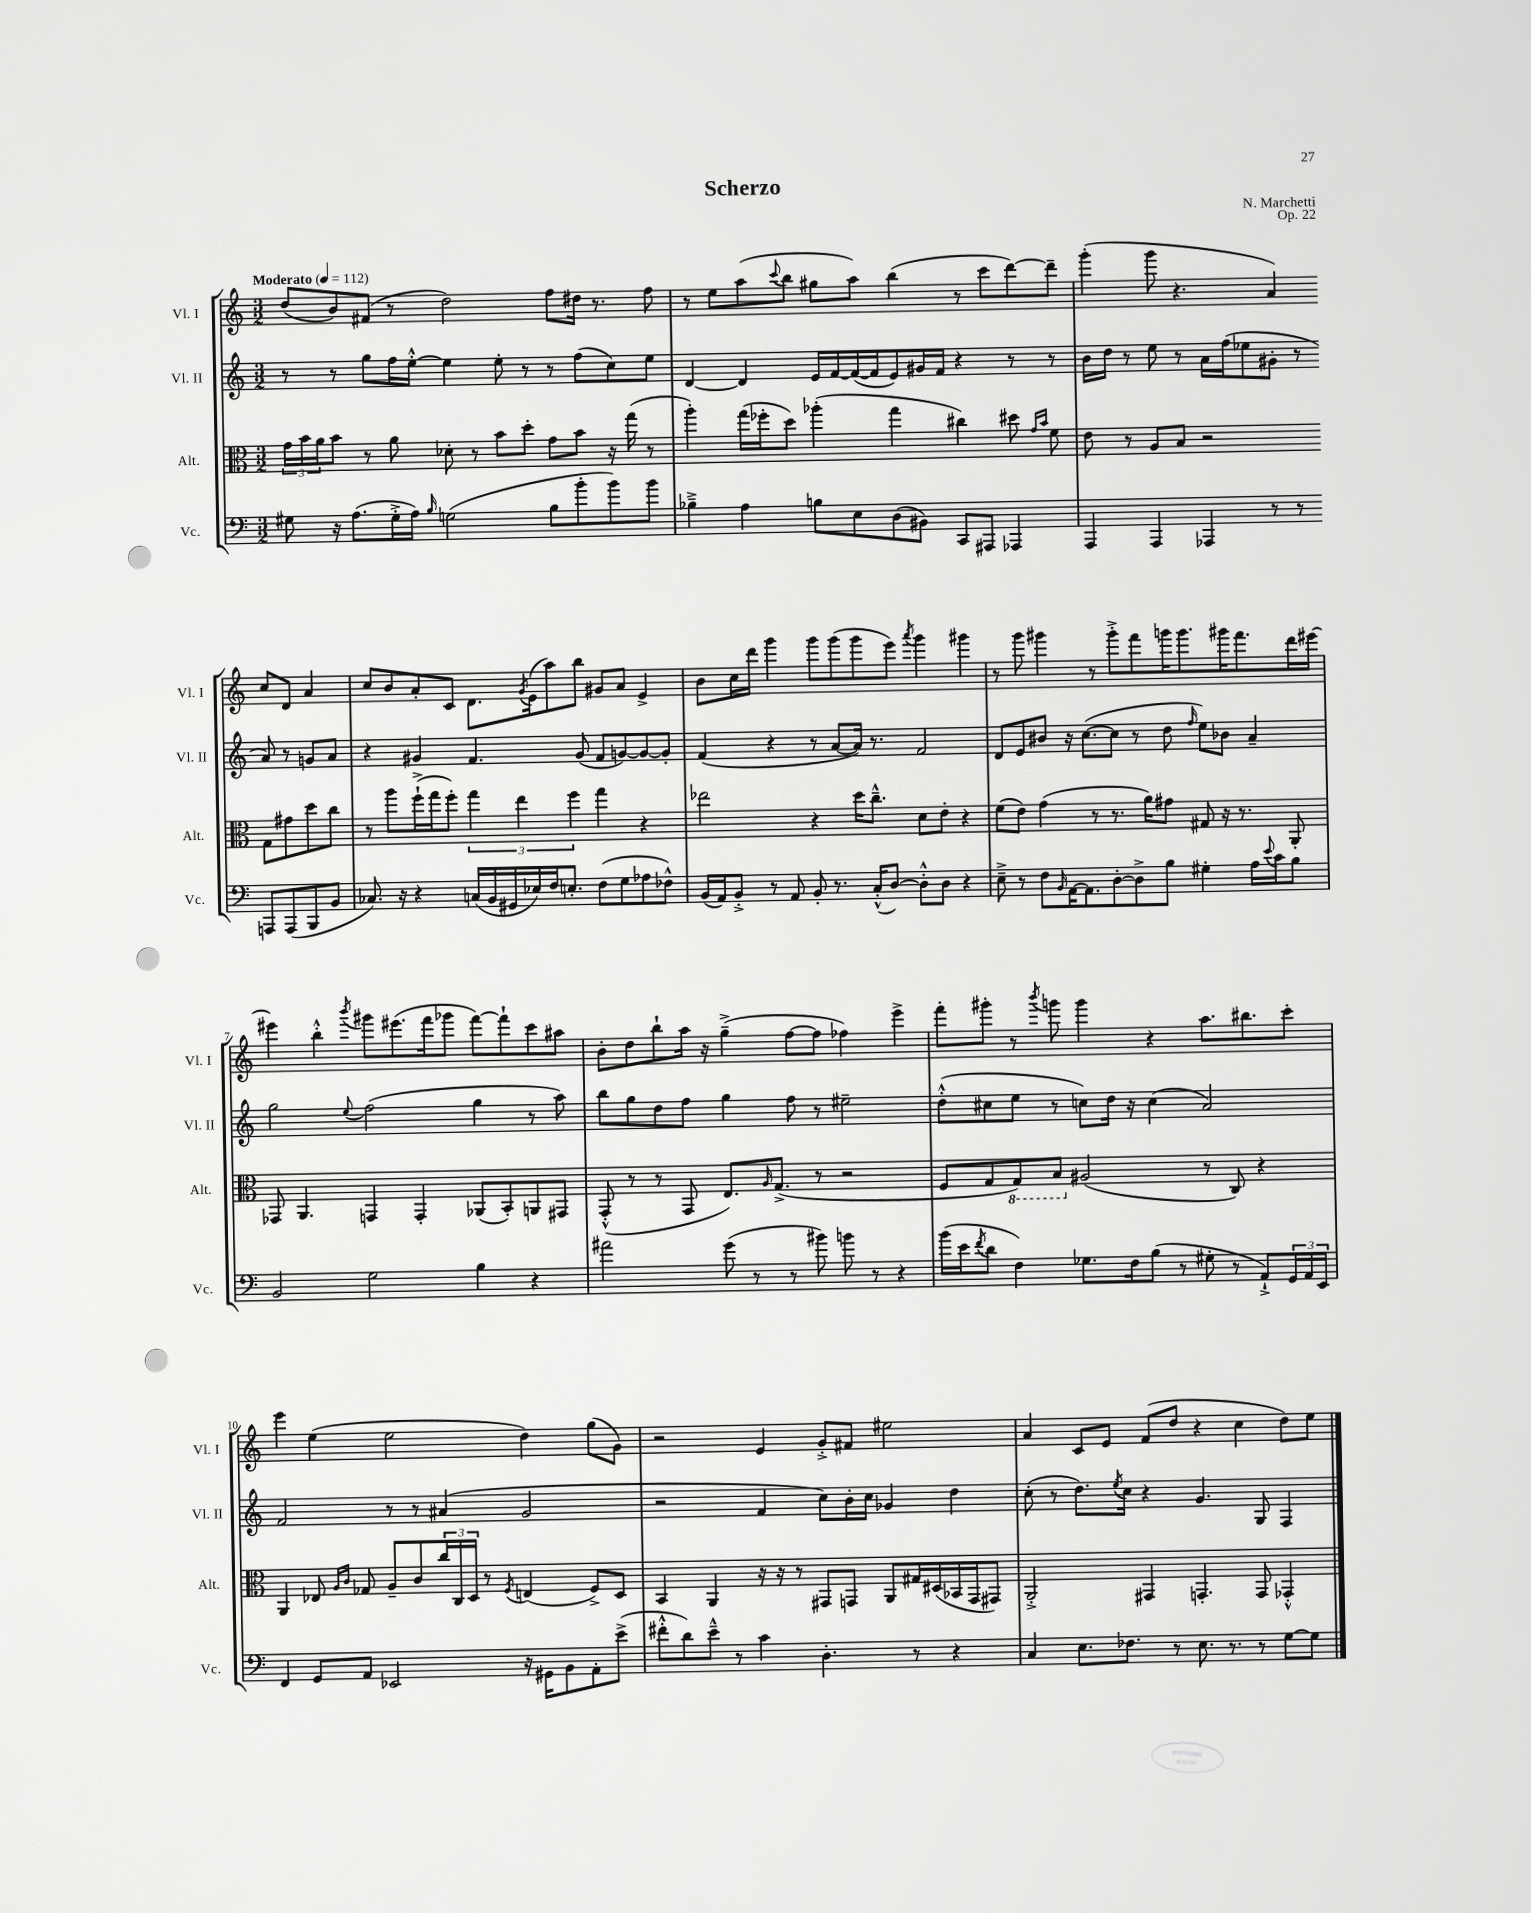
\header { title = "Scherzo" composer = "N. Marchetti" opus = "Op. 22" }
<<
\new StaffGroup <<
\new Staff = "s0" \with { instrumentName = "Vl. I" shortInstrumentName = "Vl. I" } {
    \clef treble \key c \major \numericTimeSignature \time 3/2 \tempo "Moderato" 4 = 112
    d''8( b'8) fis'8( r8 d''2) f''8 dis''16 r8. f''8 |
    r8 e''8 a''8( \appoggiatura { c'''8 } b''8 gis''8 a''8) b''4( r8 c'''8 d'''8~) d'''8-- |
    g'''4-.( g'''8 r4. a'4) c''8 d'8 a'4 |
    c''8 b'8 a'8-. c'8 d'8. \acciaccatura { g'8 } e'16( a''8) b''8 gis'8 a'8 e'4-> |
    b'8 c''16 d'''16 g'''4 g'''8 g'''8( g'''8 e'''8) \acciaccatura { a'''8 } g'''4 gis'''4 |
    r8 g'''8 gis'''4 r8 gis'''8-.-> f'''8 g'''16 g'''8. gis'''16 f'''8. d'''16 eis'''16~ |
    eis'''4 b''4-.-^ \acciaccatura { b'''8 } gis'''8 eis'''8.( f'''16 ges'''8 f'''8~) f'''8-! c'''8 ais''8 |
    b'8-. d''8 b''8-! a''16 r16 g''4--->( f''8~ f''8 fes''4) e'''4-> |
    f'''8-. gis'''8-. r8 \acciaccatura { b'''8 } g'''8 g'''4 r4 a''8. bis''8. c'''8-. |
    e'''4 e''4( e''2 d''4) g''8( g'8) |
    r2 e'4 g'8-.-> fis'8 eis''2 |
    a'4 c'8 e'8 f'8( d''8 r4 c''4 d''8) e''8 \bar "|." |
}
\new Staff = "s1" \with { instrumentName = "Vl. II" shortInstrumentName = "Vl. II" } {
    \clef treble \key c \major \numericTimeSignature \time 3/2
    r8 r8 g''8 f''16 e''16~-.-^ e''4 e''8-. r8 r8 f''8( c''8) e''8 |
    d'4~ d'4 e'16 f'16~ f'16~( f'16 e'8) gis'16 f'16 r4 r8 r8 |
    b'16 d''16 r8 e''8 r8 a'16 f''16( ees''8 gis'8-. r8 a'8) r8 g'8 a'8 |
    r4 gis'4 f'4. gis'8( f'8 g'8~) g'8~ g'8-. |
    f'4( r4 r8 a'8~ a'16) r8. f'2 |
    d'8 e'8 bis'8 r16 c''8.~( c''8 r8 d''8 \grace { f''16 } e''8) bes'8 a'4-- |
    g''2 \appoggiatura { e''8 } f''2( g''4 r8 a''8) |
    b''8 g''8 d''8 f''8 g''4 f''8 r8 eis''2-- |
    d''8-.-^( cis''8 e''8 r8 c''8) d''16 r16 c''4( a'2) |
    f'2 r8 r8 ais'4( g'2 |
    r2 f'4 c''8) b'16-. c''16 ges'4 d''4 |
    c''8-.( r8 d''8.) \acciaccatura { e''8 } c''16 r4 g'4. g8 f4 \bar "|." |
}
\new Staff = "s2" \with { instrumentName = "Alt." shortInstrumentName = "Alt." } {
    \clef alto \key c \major \numericTimeSignature \time 3/2
    \tuplet 3/2 { g'16 b'16 a'16 } b'8 r8 a'8 des'8-. r8 b'8 d''8-. g'8 b'8 r16 g''16( r8 |
    a''4-.) g''16( fes''16-. d''8) aes''4-.( g''4 cis''4) dis''8 \grace { g'16 b'16 } f'8 |
    e'8 r8 a8 b8 r2 g8 gis'8 d''8 c''8 |
    r8 a''8 f''16-!->( g''16 f''8-.) \tuplet 3/2 { g''4 e''4 f''4 } g''4 r4 |
    ees''2 r4 d''16 c''8.---^ d'8 e'8-. r4 |
    f'8( e'8) g'4( r8 r8. a'16) gis'8 gis8 r16 r8. a,8-. |
    ges,8 a,4. g,4 g,4-. aes,8( b,8-.) a,8 gis,8 |
    g,8-.-^( r8 r8 g,8 e8.) \grace { a16 } g8.->( r8 r2 |
    f8 g8 \ottava #-1 g,8) b,8 \ottava #0 ais2( r8 c8) r4 |
    a,4 ees8 \grace { a16 c'16 } ges8 a8-- c'8 \tuplet 3/2 { c''16 c16 d16 } r8 \acciaccatura { f8 } e4( f8->) d8 |
    b,4 a,4 r16 r16 r8 gis,8 g,8 a,8 gis16 dis16( bes,16 g,16 gis,8) |
    a,2-.-> gis,4 g,4.-. g,8 ges,4-.-^ \bar "|." |
}
\new Staff = "s3" \with { instrumentName = "Vc." shortInstrumentName = "Vc." } {
    \clef bass \key c \major \numericTimeSignature \time 3/2
    gis8 r16 a8.( gis16-.-> a16) \grace { b16 } g2( b8 b'8-. b'8) b'8 |
    bes4---> a4 b8 e8 d8( bis,8) c,8 ais,,8 aes,,4 |
    a,,4 a,,4 aes,,4 r8 r8 a,,8 a,,8( b,,8 b,8 |
    ces8.) r16 r4 c16( b,16 gis,16 ees16) f16 e8.-. f8( g8 aes8 fes8-^) |
    b,16( a,16) b,8-.-> r8 a,8 b,8-. r8. c16-.-^( d8~) d8-.-^ d8 r4 |
    e8---> r8 f8 \grace { b,16 } a,16~ a,8. d8~-. d8-> b8 gis4-. a16 \appoggiatura { e'8 } c'16 b8 |
    b,2 g2 b4 r4 |
    ais'2 g'8( r8 r8 bis'8) b'8 r8 r4 |
    b'16( e'16 \acciaccatura { f'8 } d'8 f4) ges8. f16 b8( r8 gis8-. r8 a,8-!->) \tuplet 3/2 { g,16 a,16 e,16 } |
    f,4 g,8 a,8 ees,2 r16 gis,16 b,8 a,8-. e'8->( |
    fis'8-.-^ d'8) e'8---^ r8 c'4 d4.-. r8 r4 |
    c4 e8. fes8. r8 e8. r8. r8 g8~ g8 \bar "|." |
}
>>
>>
